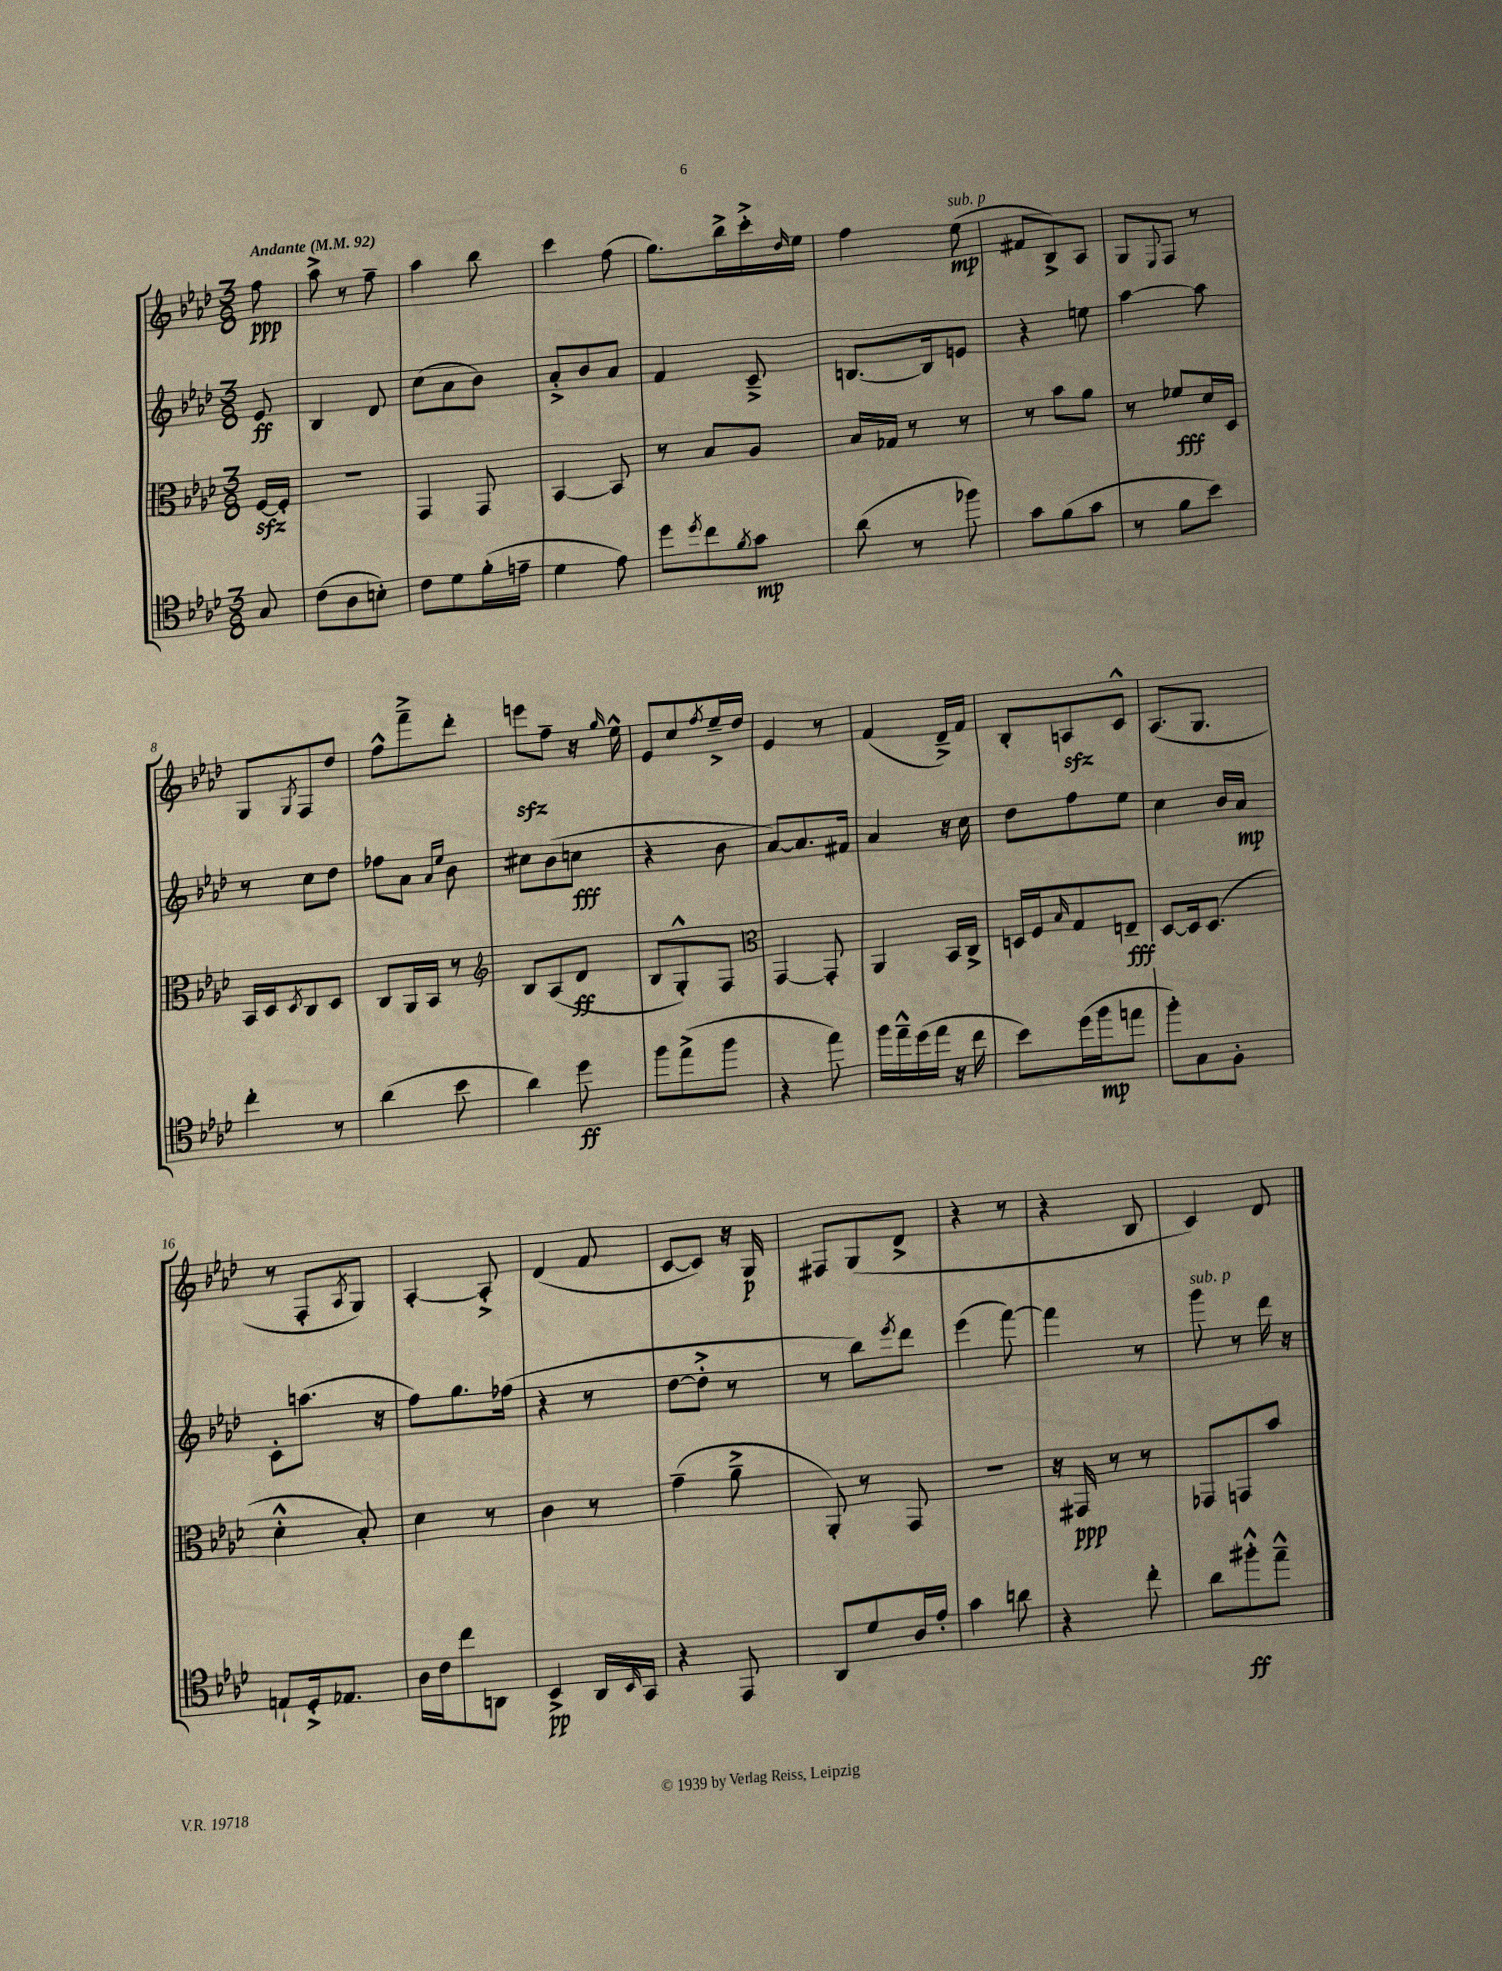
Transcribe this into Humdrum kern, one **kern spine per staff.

**kern	**kern	**kern	**kern
*staff4	*staff3	*staff2	*staff1
*clefC4	*clefC3	*clefG2	*clefG2
*k[b-e-a-d-]	*k[b-e-a-d-]	*k[b-e-a-d-]	*k[b-e-a-d-]
*M3/8	*M3/8	*M3/8	*M3/8
*MM92	*MM92	*MM92	*MM92
8G	[16F	8e-	8ff
.	16F']	.	.
=	=	=	=
(8c	4.r	4B-	8aa-^
8A-	.	.	8r
8B')	.	8d-	8ff~
=	=	=	=
8c	4GG	(8cc	4aa-
8d-	.	8a-	.
(16f'	8GG	8b-)	8bb-
16e~	.	.	.
=	=	=	=
4d-	[4BB-	8a-'^	4ccc
.	.	8b-	.
8e-)	8BB-]	8a-	(8ff
=	=	=	=
8dd-	8r	4f	8.gg)
8qdd-	.	.	.
8cc	8B-	.	.
.	.	.	16bb-^
8qf	.	.	.
8g	8A-	8c~^	16ccc'^
.	.	.	16qqdd-
.	.	.	16ee-
=	=	=	=
(8a-	16B-	[8.B	4ff
.	16G-	.	.
8r	8r	.	.
.	.	16B]	.
8ff-)	8r	8e	(8ee-
=	=	=	=
8g	8r	4r	8f#
(8f	8b-	.	8B-^)
8g	8a-	8ee	8A-
=	=	=	=
8r	8r	[4aa-	8G
.	.	.	8qqE-
8f	8f-	.	8F
8b-)	16d-	8aa-]	8r
.	16D-	.	.
=	=	=	=
4cc'	16BB-	8r	8G
.	16D-	.	.
.	8qD-	.	8qG
.	8C	8cc	8F
8r	8D-	8dd-	8dd-
=	=	=	=
(4a-	8C	8ff-	8ff^^
.	16AA-	8a-	8fff~^
.	16BB-	.	.
.	.	16qqa-	.
.	.	16qqee-	.
8b-	8r	8b-	8ddd-'
=	=	=	=
*	*clefG2	*	*
4a-)	8B-	8cc#	8eee
.	(8A-	(8b-	8ff~
8dd-	8d-	8cc	16r
.	.	.	16qqgg
.	.	.	16ee-^^
=	=	=	=
8ff	8B-	4r	8e-
(8ee-^	8G'^^)	.	8cc
.	.	.	8qff
8ff	8F	8b-	16ee-~^
.	.	.	16dd-
=	=	=	=
*	*clefC3	*	*
4r	[4GG	[8a-)	4e-
.	.	8.a-]	.
8ee-)	8GG']	.	8r
.	.	16f#	.
=	=	=	=
16ff	4AA-	4a-	(4f
16ee-~^^	.	.	.
(16dd-	.	.	.
16ee-	.	.	.
16r	16BB-	16r	16d-~^)
16cc	16C^	16cc	16f
=	=	=	=
8b-)	16D	8dd-	8B-'
.	16F	.	.
.	16qqB-	.	.
(16dd-	8G	8ff	8A
16ff	.	.	.
8ee	8E~	8ee-	8c^^
=	=	=	=
8ff')	[8D-	4cc	(8.A-
8G	16D-]	.	.
.	(8.D-	.	8.G
8F'	.	16b-	.
.	.	16a-	.
=	=	=	=
8E`	4d-'^^	8c'	8r
16D-'^	.	(8.aa	8F'
8.E-	.	.	.
.	.	.	8qA-
.	8B-')	.	8G)
.	.	16r	.
=	=	=	=
16A-	4d-	8ff)	[4A-'
16c	.	.	.
8cc	.	8.gg	.
8AA	8r	.	8A-'^]
.	.	(16ff-	.
=	=	=	=
4BB-^	4c	4r	(4d-
16AA-	8r	8r	8f
16qqBB-	.	.	.
16GG	.	.	.
=	=	=	=
4r	(4g~	[8dd-	[8c
.	.	8dd-'^]	8c])
8EE-	8a-~^	8r	16r
.	.	.	16G
=	=	=	=
8AA-	8AA-')	8r	8F#
8d-	8r	8bb-)	(8G
.	.	8qeee-	.
16A-	8GG	8ddd-	8d-^
16e-'	.	.	.
=	=	=	=
4g	4.r	(4eee-	4r
8a	.	[8fff)	8r
=	=	=	=
4r	16r	4fff]	4r
.	16GG#	.	.
.	8r	.	.
8cc'	8r	8r	8B-
=	=	=	=
8a-	8GG-	8ggg	4c)
8ff#'^^	8GG	8r	.
8ee-~^^	8b-	16ddd-	8d-
.	.	16r	.
==	==	==	==
*-	*-	*-	*-
